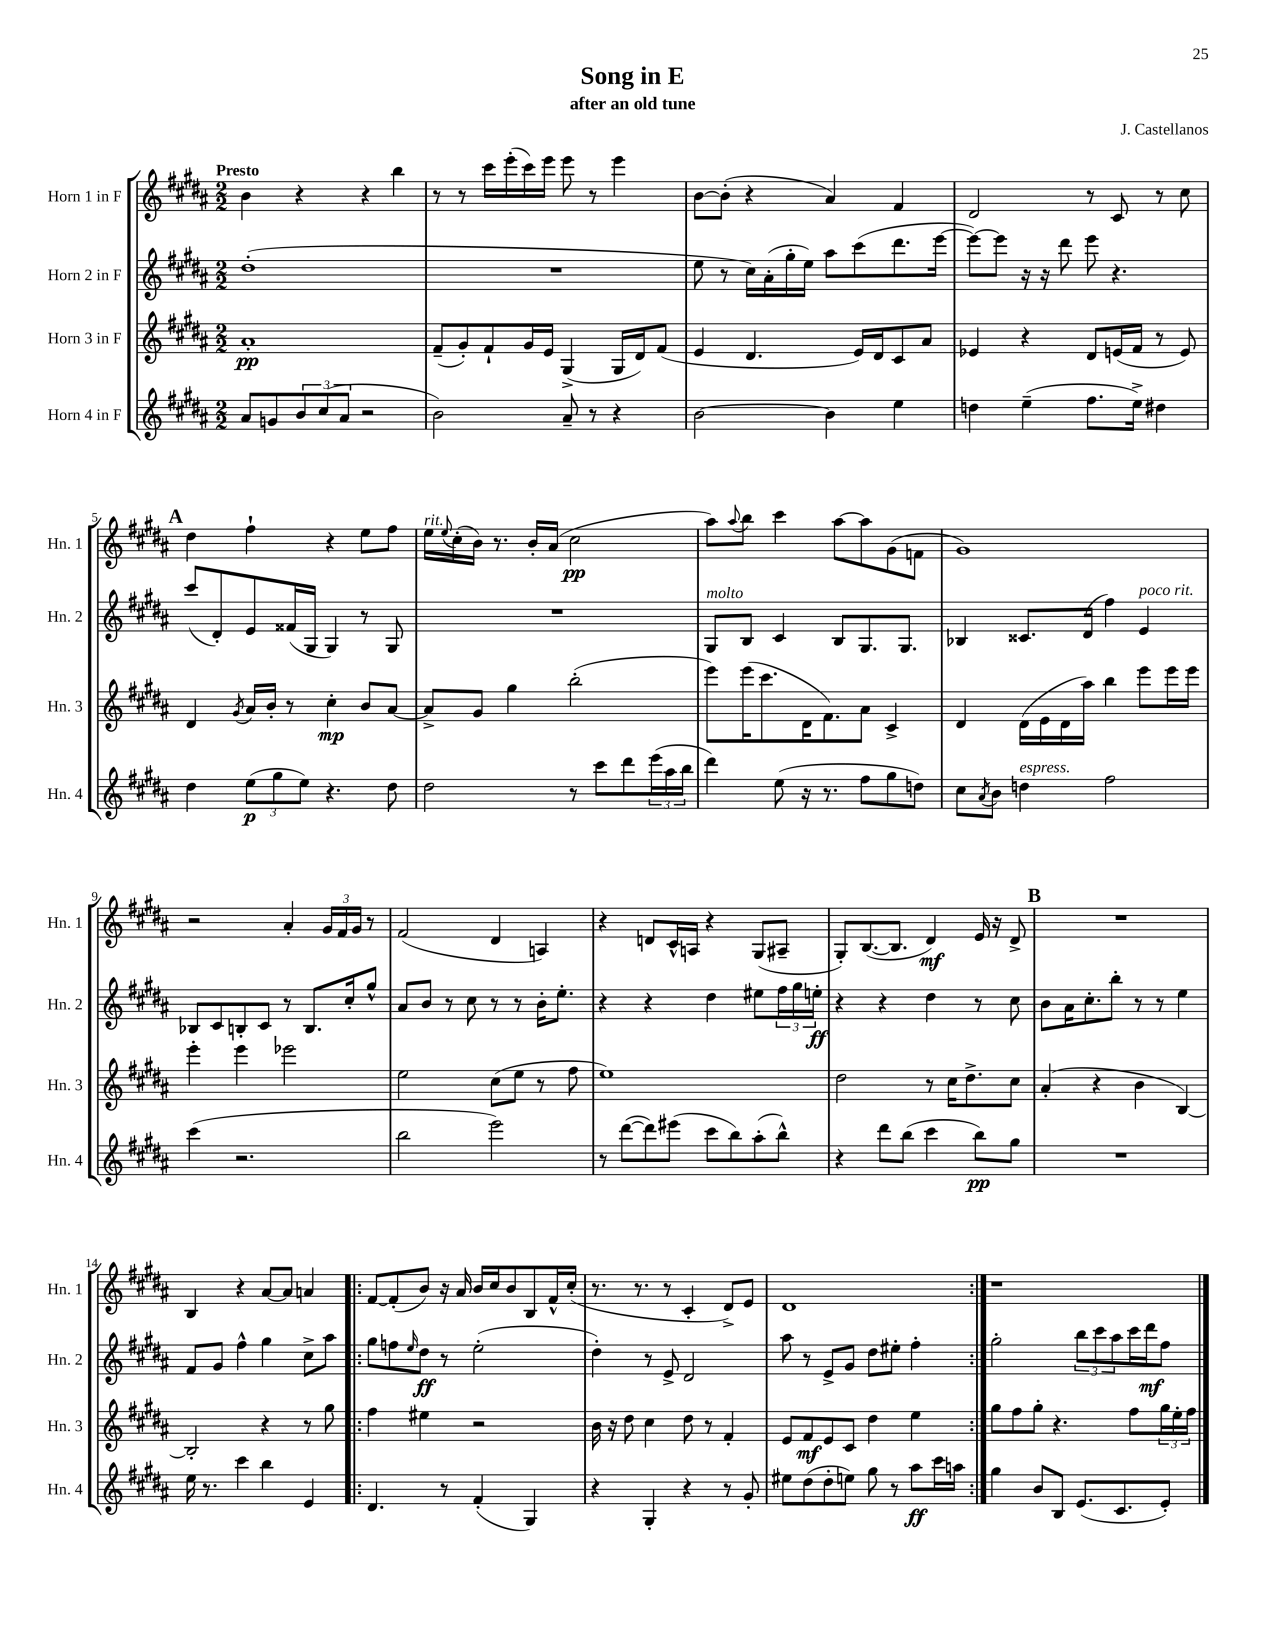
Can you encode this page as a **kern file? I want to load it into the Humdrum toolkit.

**kern	**kern	**kern	**kern
*staff4	*staff3	*staff2	*staff1
*clefG2	*clefG2	*clefG2	*clefG2
*k[f#c#g#d#a#]	*k[f#c#g#d#a#]	*k[f#c#g#d#a#]	*k[f#c#g#d#a#]
*M2/2	*M2/2	*M2/2	*M2/2
8a#	1a#'	(1dd#'	4b
8g	.	.	.
12b	.	.	4r
(12cc#	.	.	.
12a#	.	.	.
2r	.	.	4r
.	.	.	4bb
=	=	=	=
2b)	(8f#~	1r	8r
.	8g#')	.	8r
.	8f#`	.	16ccc#
.	.	.	(16eee'
.	16g#	.	16ccc#)
.	16e	.	16eee
8a#~	(4G#^	.	8eee
8r	.	.	8r
4r	16G#	.	4eee
.	16d#)	.	.
.	(8f#	.	.
=	=	=	=
[2b	4e	8ee	[8b
.	.	8r	(8b']
.	4.d#	16cc#)	4r
.	.	(16a#'	.
.	.	16gg#'	.
.	.	16ee)	.
4b]	.	8aa#	4a#)
.	16e)	(8ccc#	.
.	16d#	.	.
4ee	8c#	8.ddd#	4f#
.	8a#	.	.
.	.	[16eee	.
=	=	=	=
4dd	4e-	8eee_)	2d#
.	.	8eee]	.
(4ee~	4r	16r	.
.	.	16r	.
.	.	8ddd#	.
8.ff#	8d#	8eee	8r
.	(16e	4.r	8c#
16ee^)	16f#	.	.
4dd#	8r	.	8r
.	8e)	.	8cc#
=	=	=	=
4dd#	4d#	(8ccc#	4dd#
.	.	8d#')	.
.	8qg#	.	.
(12ee	16a#	8e	4ff#`
.	16b'	.	.
12gg#	.	.	.
.	8r	(16f##	.
12ee)	.	.	.
.	.	16G#	.
4.r	4cc#'	4G#)	4r
.	8b	8r	8ee
8dd#	[8a#	8G#	8ff#
=	=	=	=
2dd#	8a#^]	1r	16ee
.	.	.	8qqee
.	.	.	(16cc#'
.	8g#	.	16b)
.	.	.	8.r
.	4gg#	.	.
.	.	.	16b'
.	.	.	(16a#
8r	(2bb'	.	2cc#
8ccc#	.	.	.
8ddd#	.	.	.
(24eee	.	.	.
24aa#	.	.	.
24bb	.	.	.
=	=	=	=
4ddd#)	8eee)	8G#	8aa#)
.	.	.	8qqaa#
.	(16eee	8B	8bb
.	8.ccc#	.	.
(8ee	.	4c#	4ccc#
16r	16d#	.	.
8.r	8.f#)	.	.
.	.	8B	[8aa#
8ff#	8a#	8.G#	8aa#]
8gg#	4c#^	.	(8g#
.	.	8.G#	.
8dd)	.	.	8f
=	=	=	=
8cc#	4d#	4B-	1g#)
8qa#	.	.	.
8b	.	.	.
4dd	(16d#	8.c##	.
.	16e	.	.
.	16d#	.	.
.	16aa#)	(16d#	.
2ff#	4bb	4ff#)	.
.	8eee	4e	.
.	16eee	.	.
.	16eee	.	.
=	=	=	=
(4ccc#	4eee'	8B-	2r
.	.	8c#	.
2.r	4eee	8B'	.
.	.	8c#	.
.	2eee-	8r	4a#'
.	.	8.B	.
.	.	.	24g#
.	.	.	24f#
.	.	16cc#'	.
.	.	.	24g#
.	.	8gg#^^	8r
=	=	=	=
2bb	2ee	8a#	(2f#
.	.	8b	.
.	.	8r	.
.	.	8cc#	.
2eee)	(8cc#	8r	4d#
.	8ee	8r	.
.	8r	16b'	4A)
.	.	8.ee'	.
.	8ff#	.	.
=	=	=	=
8r	1ee)	4r	4r
([8ddd#	.	.	.
8ddd#])	.	4r	8d
(8eee#	.	.	16c#^^
.	.	.	16A
8ccc#	.	4dd#	4r
8bb)	.	.	.
(8aa#'	.	8ee#	(8G#
8bb^^)	.	24ff#	8A#~
.	.	24gg#	.
.	.	24ee'	.
=	=	=	=
4r	2dd#	4r	8G#')
.	.	.	([8.B
8ddd#	.	4r	.
.	.	.	8.B]
(8bb	.	.	.
4ccc#	8r	4dd#	4d#)
.	16cc#	.	.
.	8.dd#^	.	.
8bb)	.	8r	16e
.	.	.	16r
8gg#	8cc#	8cc#	8d#^
=	=	=	=
1r	(4a#'	8b	1r
.	.	16a#	.
.	.	8.cc#'	.
.	4r	.	.
.	.	8bb'	.
.	4b	8r	.
.	.	8r	.
.	[4B)	4ee	.
=	=	=	=
16ee	2B']	8f#	4B
8.r	.	.	.
.	.	8g#	.
4ccc#	.	4ff#^^	4r
4bb	4r	4gg#	[8a#
.	.	.	8a#]
4e	8r	8cc#^	4a
.	8gg#	8aa#	.
=!|:	=!|:	=!|:	=!|:
4.d#	4ff#	8gg#	[8f#
.	.	8ff	(8f#']
.	.	16qqee	.
.	4ee#	8dd#	8b)
8r	.	8r	16r
.	.	.	16a#
(4f#'	2r	(2ee'	16b
.	.	.	16cc#
.	.	.	8b
4G#)	.	.	8B
.	.	.	16f#^^
.	.	.	(16cc#'
=	=	=	=
4r	16b	4dd#')	8.r
.	16r	.	.
.	8dd#	.	.
.	.	.	8.r
4G#'	4cc#	8r	.
.	.	8e^	8r
4r	8dd#	2d#	4c#'
.	8r	.	.
8r	4f#'	.	8d#^)
8g#'	.	.	8e
=	=	=	=
8ee#	8e	8aa#	1d#
(8dd#	8f#	8r	.
8dd#'	8e	8e^	.
8ee)	8c#	8g#	.
8gg#	4dd#	8dd#	.
8r	.	8ee#'	.
8aa#	4ee	4ff#'	.
16ccc#	.	.	.
16aa	.	.	.
=:|!	=:|!	=:|!	=:|!
4gg#	8gg#	2gg#'	1r
.	8ff#	.	.
8b	8gg#'	.	.
8B	4.r	.	.
(8.e	.	12bb	.
.	.	12ccc#	.
.	.	12aa#	.
8.c#	.	.	.
.	8ff#	16ccc#	.
.	.	16ddd#	.
8e')	24gg#	8ff#	.
.	24ee'	.	.
.	24ff#	.	.
==	==	==	==
*-	*-	*-	*-
